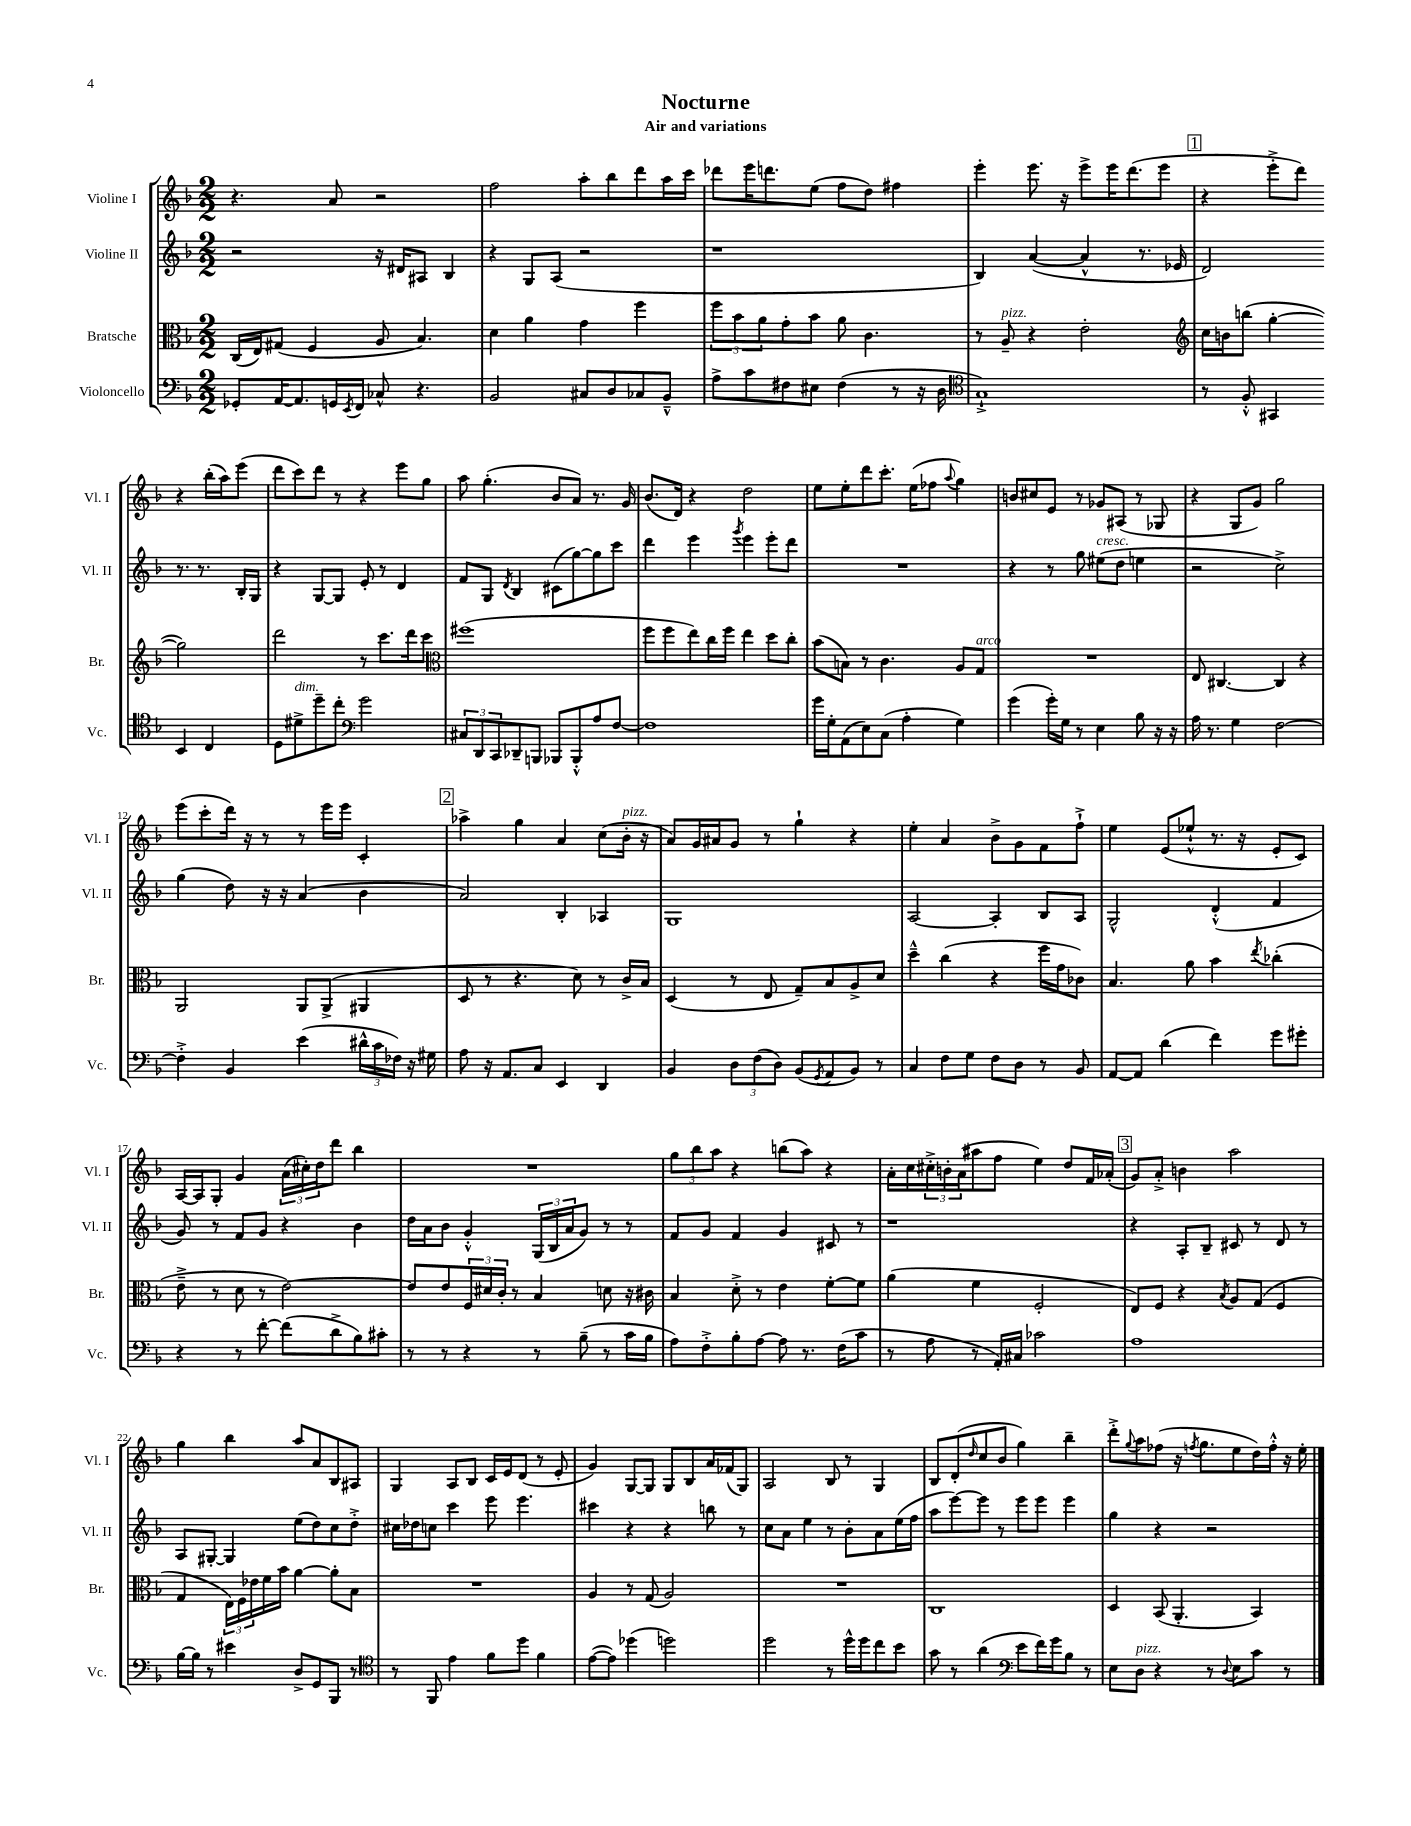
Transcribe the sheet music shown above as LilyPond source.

\header { title = "Nocturne" subtitle = "Air and variations" }
<<
\new StaffGroup <<
\new Staff = "s0" \with { instrumentName = "Violine I" shortInstrumentName = "Vl. I" } {
    \clef treble \key f \major \numericTimeSignature \time 2/2
    r4. a'8 r2 |
    f''2 a''8-. bes''8 d'''8 a''16 c'''16 |
    des'''8 e'''16 d'''8. e''8( f''8 d''8) fis''4 |
    e'''4-. e'''8. r16 e'''8-> e'''16 d'''8.( e'''8 |
    \mark \markup { \box "1" } r4 e'''8-.-> d'''8) r4 bes''16-.( a''16) e'''8( |
    d'''8 c'''8) d'''8 r8 r4 e'''8 g''8 |
    a''8 g''4.-.( bes'8 a'8) r8. g'16 |
    bes'8.( d'16) r4 d''2 |
    e''8 e''8-. d'''8 c'''8.-. e''16( fes''8 \appoggiatura { a''8 } g''4) |
    b'8 cis''8 e'8 r8 ges'8 ais8( r8 ges8 |
    r4 g8 g'8) g''2 |
    e'''8( c'''8-. d'''16) r16 r8 r8 e'''16 e'''16 c'4-. |
    \mark \markup { \box "2" } aes''4-> g''4 a'4 c''8( bes'16-.^\markup { \italic "pizz." } r16 |
    a'8) g'16 ais'16 g'8 r8 g''4-! r4 |
    e''4-. a'4 bes'8-> g'8 f'8 f''8-!-> |
    e''4 e'8( ees''8-!-^ r8. r16 e'8-. c'8) |
    a16~ a16 g8-. g'4 \tuplet 3/2 { a'16( cis''16-.) d''16 } d'''8 bes''4 |
    R1 |
    \tuplet 3/2 { g''8 bes''8 a''8 } r4 b''8( a''8) r4 |
    a'16-. c''16 \tuplet 3/2 { cis''16-.-> b'16-. a'16( } ais''8 f''8 e''4) d''8 f'16 aes'16-.( |
    \mark \markup { \box "3" } g'8) a'8-.-> b'4 a''2 |
    g''4 bes''4 a''8 a'8 bes8 ais8 |
    g4 a8 bes8 c'16 e'16 d'8( r8 e'8-. |
    g'4) g8~ g8 g8 bes8 a'16 fes'16( g8) |
    a2 bes8 r8 g4 |
    bes8 d'8-.( \grace { d''16 } c''8 bes'8 g''4) bes''4-- |
    d'''8-.-> \appoggiatura { g''8 } a''8 fes''8( r16 \acciaccatura { f''8 } g''8. e''8 d''16) f''16-.-^ r16 e''16-. \bar "|." |
}
\new Staff = "s1" \with { instrumentName = "Violine II" shortInstrumentName = "Vl. II" } {
    \clef treble \key f \major \numericTimeSignature \time 2/2
    r2 r16 dis'16 ais8 bes4 |
    r4 g8 a8( r2 |
    r1 |
    bes4) a'4~( a'4-^ r8. ees'16 |
    \mark \markup { \box "1" } d'2) r8. r8. bes16-. g16 |
    r4 g8~ g8 e'8-. r8 d'4 |
    f'8 g8 \acciaccatura { d'8 } bes4 cis'8( g''8~) g''8 c'''8 |
    d'''4 e'''4 \acciaccatura { g'''8 } e'''4 e'''8-. d'''8 |
    R1 |
    r4 r8 g''8 eis''8^\markup { \italic "cresc." }( d''8 e''4 |
    r2 c''2->) |
    g''4( d''8) r16 r16 a'4( bes'4 |
    \mark \markup { \box "2" } a'2) bes4-. aes4 |
    g1 |
    a2~ a4-. bes8 a8 |
    g2-^ d'4-.-^( f'4 |
    g'8) r8 f'8 g'8 r4 bes'4 |
    d''16 a'16 bes'8 g'4-.-^ \tuplet 3/2 { g16( bes16 a'16 } g'8) r8 r8 |
    f'8 g'8 f'4 g'4 cis'8 r8 |
    r1 |
    \mark \markup { \box "3" } r4 a8-. bes8-- cis'8 r8 d'8 r8 |
    a8 gis8~-. gis4 e''8( d''8) c''8 d''8-.-> |
    cis''16 des''16 c''8 c'''4 e'''8 e'''4. |
    cis'''4 r4 r4 b''8 r8 |
    c''8 a'8 e''4 r8 bes'8-. a'8 e''16( f''16 |
    a''8 e'''8~) e'''8 r8 e'''8 e'''8 e'''4 |
    g''4 r4 r2 \bar "|." |
}
\new Staff = "s2" \with { instrumentName = "Bratsche" shortInstrumentName = "Br." } {
    \clef alto \key f \major \numericTimeSignature \time 2/2
    c16( e16) gis8( f4 a8 bes4.) |
    d'4 a'4 g'4 f''4 |
    \tuplet 3/2 { f''8 bes'8 a'8 } g'8-. bes'8 a'8 c'4. |
    r8 a8--^\markup { \italic "pizz." } r4 e'2-. |
    \mark \markup { \box "1" } \clef treble c''16 b'16 b''8( g''4~-. g''2) |
    d'''2 r8 c'''8. d'''16 c'''8 |
    \clef alto fis''1( |
    f''8 f''8 e''8) c''16 f''16 e''4 d''8 c''8-. |
    bes'8( b8) r8 c'4. a8 g8^\markup { \italic "arco" } |
    R1 |
    e8 cis4.~ cis4 r4 |
    a,2 a,8 a,8->( ais,4 |
    \mark \markup { \box "2" } d8 r8 r4. d'8) r8 c'16-> bes16 |
    d4( r8 e8 g8--) bes8 a8-> d'8 |
    d''4---^ c''4( r4 f''16 g'16 ces'8) |
    bes4. a'8 bes'4 \acciaccatura { e''8 } ces''4-.( |
    e'8---> r8 d'8 r8 e'2~) |
    e'8 e'8 \tuplet 3/2 { f16 dis'16 c'16-. } r8 bes4 d'8 r16 cis'16 |
    bes4 d'8-.-> r8 e'4 f'8~-. f'8 |
    a'4( f'4 f2-. |
    \mark \markup { \box "3" } e8) f8 r4 \acciaccatura { bes8 } a8 g8( f4 |
    g4 \tuplet 3/2 { e16) f16 ees'16 } f'16 bes'16 a'4~ a'8-. bes8 |
    R1 |
    a4 r8 g8( a2) |
    R1 |
    c1 |
    d4 bes,8( a,4.-. bes,4) \bar "|." |
}
\new Staff = "s3" \with { instrumentName = "Violoncello" shortInstrumentName = "Vc." } {
    \clef bass \key f \major \numericTimeSignature \time 2/2
    ges,8-. a,16~ a,8. g,16 \acciaccatura { e,8 } f,16 ces8-^ r4. |
    bes,2 cis8 d8 ces8 bes,8---^ |
    a8-> c'8 fis8 eis8 fis4( r8 r16 d16 |
    \clef tenor g1-!->) |
    \mark \markup { \box "1" } r8 f8-.-^ gis,4 bes,4 c4 |
    d8 dis'8->^\markup { \italic "dim." } d''8-- c''8-. \clef bass g'2 |
    \tuplet 3/2 { cis8 d,8 c,8 } des,8-- b,,8 bes,,8 bes,,8-.-^ a8 f8~ |
    f1 |
    g'16 g16-. a,8( e8) c8( a4-. g4) |
    g'4( g'16-.) g16 r8 e4 bes8 r16 r16 |
    a16 r8. g4 f2~ |
    f4-.-> bes,4 e'4( \tuplet 3/2 { dis'16-^ c'16 fes16) } r16 gis16 |
    \mark \markup { \box "2" } a8 r16 a,8. c8 e,4 d,4 |
    bes,4 \tuplet 3/2 { d8 f8( d8) } bes,8( \acciaccatura { g,8 } a,8 bes,8) r8 |
    c4 f8 g8 f8 d8 r8 bes,8 |
    a,8~ a,8 d'4( f'4) g'8 gis'8-. |
    r4 r8 f'8~-. f'8( d'8-> bes8) cis'8-. |
    r8 r8 r4 r8 bes8--( r8 c'16 bes16 |
    a8) f8-.-> bes8-. a8~ a8 r8. f16( c'8 |
    r8 a8 r8 a,16-.) cis16 ces'2 |
    \mark \markup { \box "3" } a1 |
    bes16~ bes16 r8 eis'4 d8-> g,8 bes,,8 r8 |
    \clef tenor r8 f,8 e'4 f'8 d''8 f'4 |
    e'8~( e'8) des''4( d''2) |
    d''2 r8 d''16-^ d''16 c''8 bes'8 |
    g'8 r8 a'4( \clef bass e'8 f'16) g'16 bes8 r8 |
    e8 d8^\markup { \italic "pizz." } r4 r8 \appoggiatura { d8 } e8 c'8 r8 \bar "|." |
}
>>
>>
